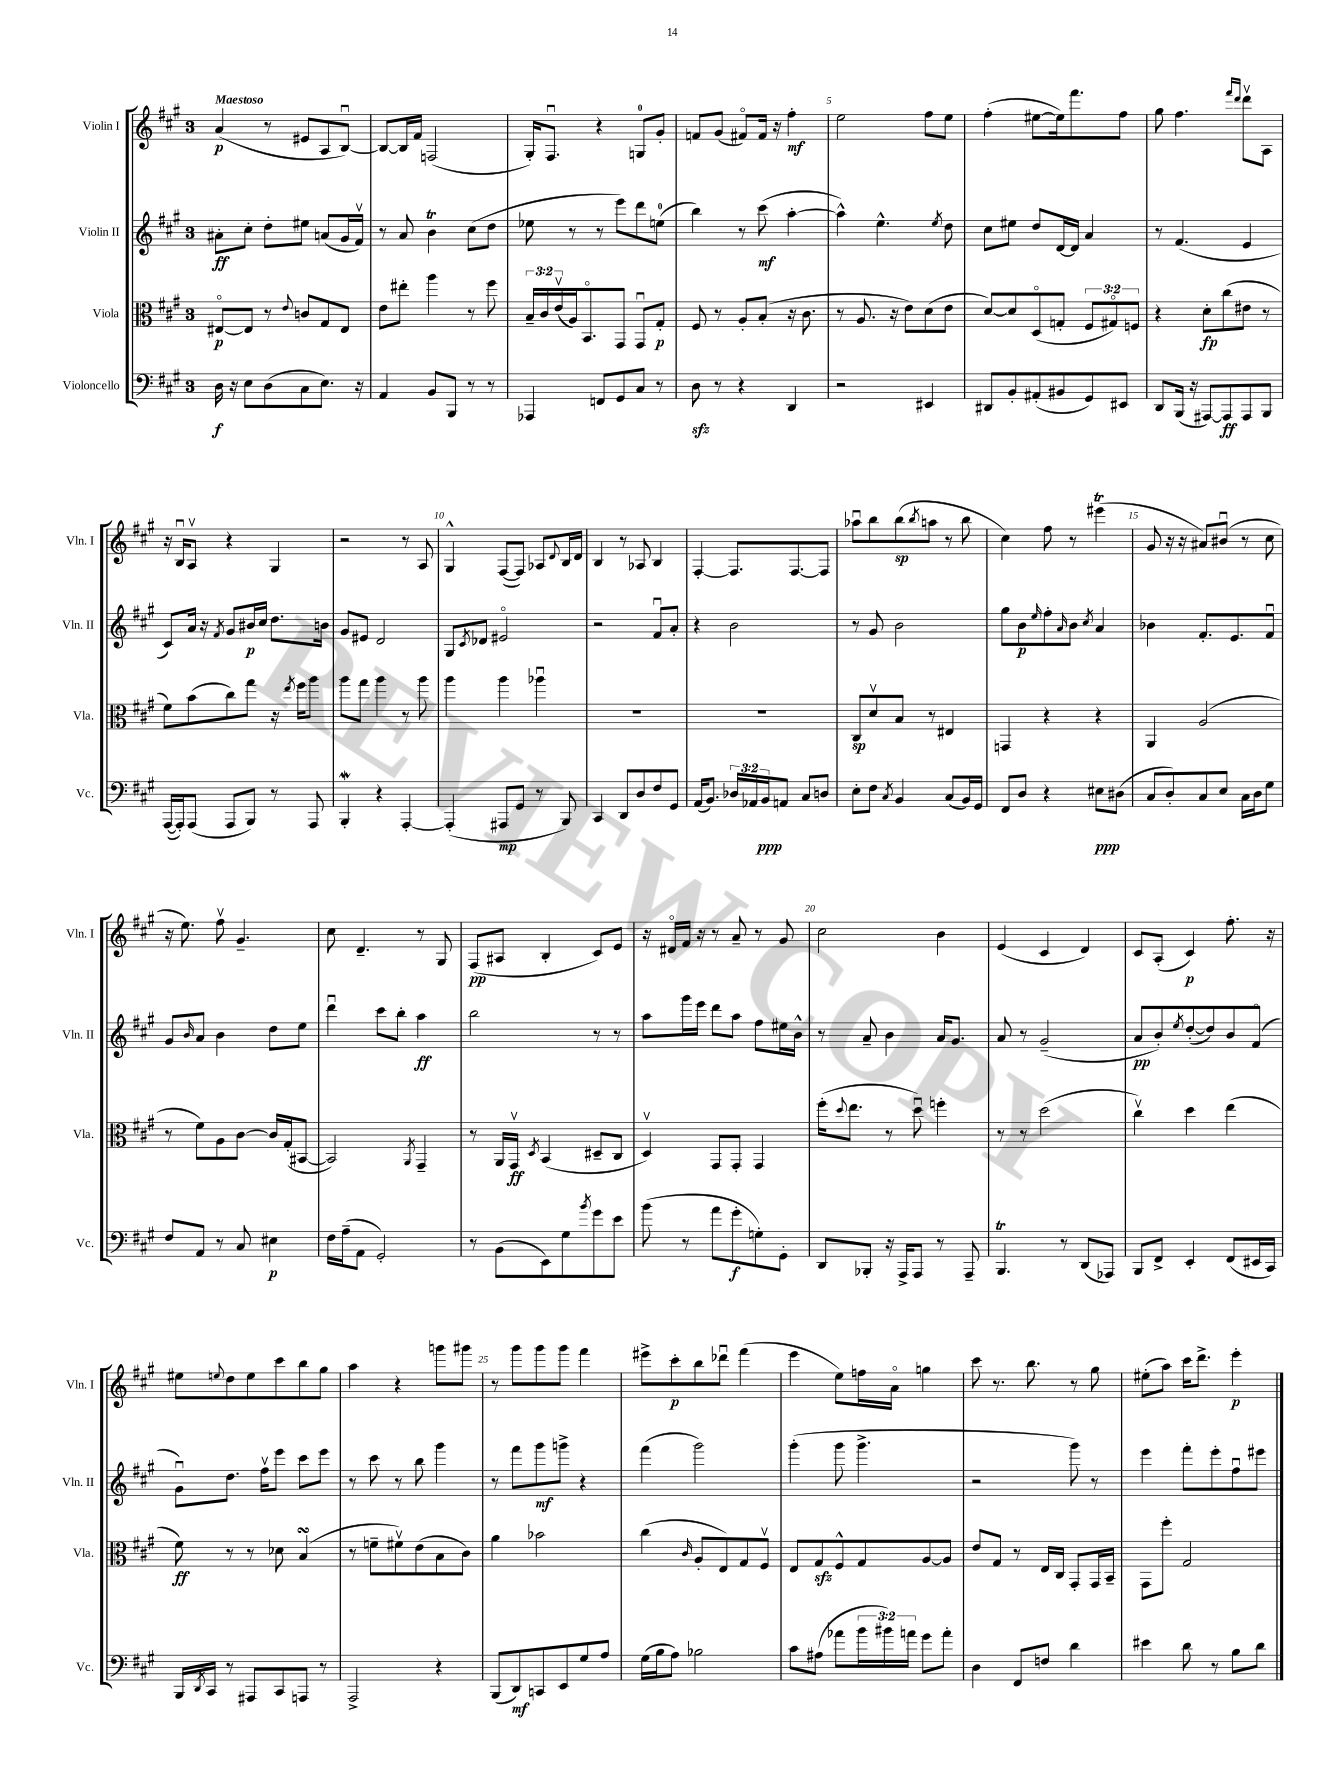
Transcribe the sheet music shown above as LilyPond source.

<<
\new StaffGroup <<
\new Staff = "s0" \with { instrumentName = "Violin I" shortInstrumentName = "Vln. I" } {
    \clef treble \key a \major \once \override Staff.TimeSignature.style = #'single-digit \time 3/4 \tempo "Maestoso"
    a'4\p( r8 eis'8 a8 b8~\downbow) |
    b8~ b16 fis'16 f2( |
    gis16-.) fis8.\downbow r4 g8-0 gis'8-. |
    f'8 gis'8( fis'8\flageolet) fis'16 r16 fis''4-.\mf |
    e''2 fis''8 e''8 |
    fis''4-.( eis''8~ eis''16) fis'''8. fis''8 |
    gis''8 fis''4. \grace { fis'''16 d'''16 } d'''8\upbow a8 |
    r16 b16\downbow a8\upbow r4 gis4 |
    r2 r8 a8 |
    gis4-^ fis8~( fis8) aes8 \appoggiatura { d'8 } b16 d'16 |
    b4 r8 aes8 b4 |
    fis4~-. fis8. fis8.~ fis8 |
    aes''8\downbow b''8 b''8\sp( \acciaccatura { b''8 } a''8 r8 b''8 |
    cis''4) fis''8 r8 eis'''4\trill( |
    gis'8 r16 r16 ais'8) bis'8\downbow( r8 cis''8 |
    r16 e''8.) fis''8\upbow gis'4.-- |
    cis''8 d'4.-- r8 gis8 |
    fis8\pp( ais8 b4-. cis'8) e'8 |
    r16 dis'16\flageolet fis'16 r16 r8 a'8-- r8 gis'8 |
    cis''2 b'4 |
    e'4( cis'4 d'4) |
    cis'8 a8-.( cis'4\p) fis''8.-. r16 |
    eis''8 \appoggiatura { e''8 } d''8 e''8 cis'''8 b''8 gis''8 |
    a''4 r4 g'''8 gis'''8 |
    r8 gis'''8 gis'''8 gis'''8 fis'''4 |
    eis'''8-> cis'''8-.\p b''8 des'''8\downbow fis'''4( |
    e'''4 e''8) f''16 a'16\flageolet g''4 |
    cis'''8 r8. b''8. r8 gis''8 |
    eis''8-.( a''8) cis'''16 d'''8.-> e'''4-.\p \bar "|." |
}
\new Staff = "s1" \with { instrumentName = "Violin II" shortInstrumentName = "Vln. II" } {
    \clef treble \key a \major \once \override Staff.TimeSignature.style = #'single-digit \time 3/4
    ais'8-.\ff cis''8-. d''8-. eis''8 a'8( gis'16 fis'16\upbow) |
    r8 a'8 b'4\trill cis''8( d''8 |
    ees''8 r8 r8 e'''8) d'''8 e''8-0( |
    b''4) r8 cis'''8\mf( a''4~-. |
    a''4-^) e''4.-^ \acciaccatura { e''8 } d''8 |
    cis''8 eis''8 d''8 d'16~ d'16 a'4 |
    r8 fis'4.( e'4 |
    cis'8) a'16 r16 \acciaccatura { fis'8 } gis'8 bis'16\p cis''16 d''8. b'16 |
    gis'8 eis'8 d'2 |
    gis8 \acciaccatura { cis'8 } des'8 eis'2\flageolet |
    r2 fis'8\downbow a'8-. |
    r4 b'2 |
    r8 gis'8 b'2 |
    gis''8 b'8\p \grace { e''16 } fis''8-. \grace { a'16 } b'8 \acciaccatura { cis''8 } a'4 |
    bes'4 fis'8.-. e'8. fis'8\downbow |
    gis'8 \grace { b'16 } a'8 b'4 d''8 e''8 |
    d'''4\downbow cis'''8 b''8-. a''4\ff |
    b''2 r8 r8 |
    a''8 gis'''16 e'''16 d'''8 a''8 fis''8 eis''16 b'16-^ |
    r8 a'8-- b'4 a'16 gis'8. |
    a'8 r8 gis'2--( |
    a'8\pp b'8-.) \acciaccatura { e''8 } d''8~-.( d''8) b'8 fis'8\flageolet( |
    gis'8\downbow) d''8. fis''16\upbow e'''8 cis'''8 e'''8 |
    r8 cis'''8 r8 b''8 gis'''4 |
    r8 fis'''8 gis'''8\mf g'''8-> r4 |
    fis'''4( gis'''2) |
    gis'''4-.( gis'''8 gis'''4.-> |
    r2 gis'''8) r8 |
    e'''4 fis'''8-. e'''8-. fis''8\downbow eis'''8 \bar "|." |
}
\new Staff = "s2" \with { instrumentName = "Viola" shortInstrumentName = "Vla." } {
    \clef alto \key a \major \once \override Staff.TimeSignature.style = #'single-digit \time 3/4 \override Staff.TupletNumber.text = #tuplet-number::calc-fraction-text
    eis8~\flageolet\p eis8 r8 \appoggiatura { e'8 } c'8 gis8 eis8 |
    e'8 eis''8-. a''4 r8 fis''8 |
    \tuplet 3/2 { b16-- cis'16 e'16\upbow( } a16) b,8.\flageolet gis,8 gis,8\downbow gis8-.\p |
    fis8 r8 a8-. b8-.( r16 cis'8. |
    r8 a8. r16 e'8) d'8( e'8 |
    d'8~) d'8 d8\flageolet( g8-. \tuplet 3/2 { fis8 gis8\flageolet) f8 } |
    r4 d'8-.\fp cis''8( eis'8 r8 |
    fis'8) b'8( cis''8) gis''8 r16 \acciaccatura { e''8 } fis''16 a''8 |
    a''8 gis''8 a''4 r8 a''8 |
    a''4 a''4 aes''4\downbow |
    R2. |
    R2. |
    cis8\sp d'8\upbow b8 r8 eis4 |
    g,4 r4 r4 |
    a,4 a2( |
    r8 fis'8) a8 cis'8~ cis'16 gis16-.( bis,8~ |
    bis,2) \acciaccatura { a,8 } gis,4-- |
    r8 a,16 gis,16\upbow\ff \acciaccatura { d8 } b,4( dis8-- cis8 |
    d4\upbow) gis,8 gis,8-. gis,4 |
    fis''16-.( \appoggiatura { d''8 } e''8. r8 d''8\downbow) f''4-. |
    r8 r8 d''2( |
    cis''4\upbow) d''4 e''4( |
    fis'8\ff) r8 r8 des'8 b4\turn( |
    r8 f'8-- fis'8\upbow) e'8( b8 cis'8) |
    a'4 bes'2 |
    cis''4( \grace { cis'16 } a8-. e8) gis8 fis8\upbow |
    e8 gis8\sfz fis8-^ gis8 a8~ a8 |
    e'8 gis8 r8 e16 cis16 gis,8-. gis,16 b,16-- |
    gis,8 fis''8-. gis2 \bar "|." |
}
\new Staff = "s3" \with { instrumentName = "Violoncello" shortInstrumentName = "Vc." } {
    \clef bass \key a \major \once \override Staff.TimeSignature.style = #'single-digit \time 3/4 \override Staff.TupletNumber.text = #tuplet-number::calc-fraction-text
    d16\f r16 e8 d8( cis8 e8.) r16 |
    a,4 b,8 b,,8 r8 r8 |
    aes,,4 f,8 gis,8 cis8 r8 |
    d8\sfz r8 r4 d,4 |
    r2 eis,4 |
    dis,8 b,8-. ais,8-.( bis,8 gis,8) eis,8 |
    d,8 b,,16( r16 ais,,8~) ais,,8\ff ais,,8 b,,8 |
    a,,16~( a,,16-.) a,,8( a,,8 b,,8) r8 a,,8 |
    b,,4-.\mordent r4 a,,4~-. |
    a,,4-.( ais,,8\mp gis,8 r8 b,,8) |
    cis,4 d,8 d8 fis8 gis,8 |
    a,16( b,8.) \tuplet 3/2 { des16 aes,16 b,16\ppp } a,8 cis8 d8 |
    e8-. fis8 \acciaccatura { cis8 } b,4 cis8( b,16) gis,16 |
    fis,8 d8 r4 eis8\ppp dis8( |
    cis8 d8-.) cis8 e8 cis16 d16 gis8 |
    fis8 a,8 r8 cis8 eis4\p |
    fis16 a16--( a,8 gis,2-.) |
    r8 b,8( e,8) gis8 \acciaccatura { b'8 } gis'8 e'8 |
    b'8( r8 a'8 gis'8-.\f g8-.) gis,8-. |
    d,8 bes,,8-. r16 a,,16-> a,,8 r8 a,,8-- |
    b,,4.\trill r8 d,8( aes,,8) |
    b,,8 fis,8-> e,4-. fis,8( eis,16 cis,16) |
    b,,16 \acciaccatura { d,8 } cis,16 r8 ais,,8 cis,8 a,,8 r8 |
    a,,2-> r4 |
    b,,8( d,8\mf) c,8 e,8 gis8 a8 |
    gis16( b16 a8) bes2 |
    cis'8 ais8( aes'8 \tuplet 3/2 { b'16 bis'16) a'16 } gis'8 a'8-. |
    d4 fis,8 f8 d'4 |
    eis'4 d'8 r8 b8 d'8 \bar "|." |
}
>>
>>
\layout { \context { \Score \override BarNumber.break-visibility = ##(#f #t #t) barNumberVisibility = #(every-nth-bar-number-visible 5) } }
